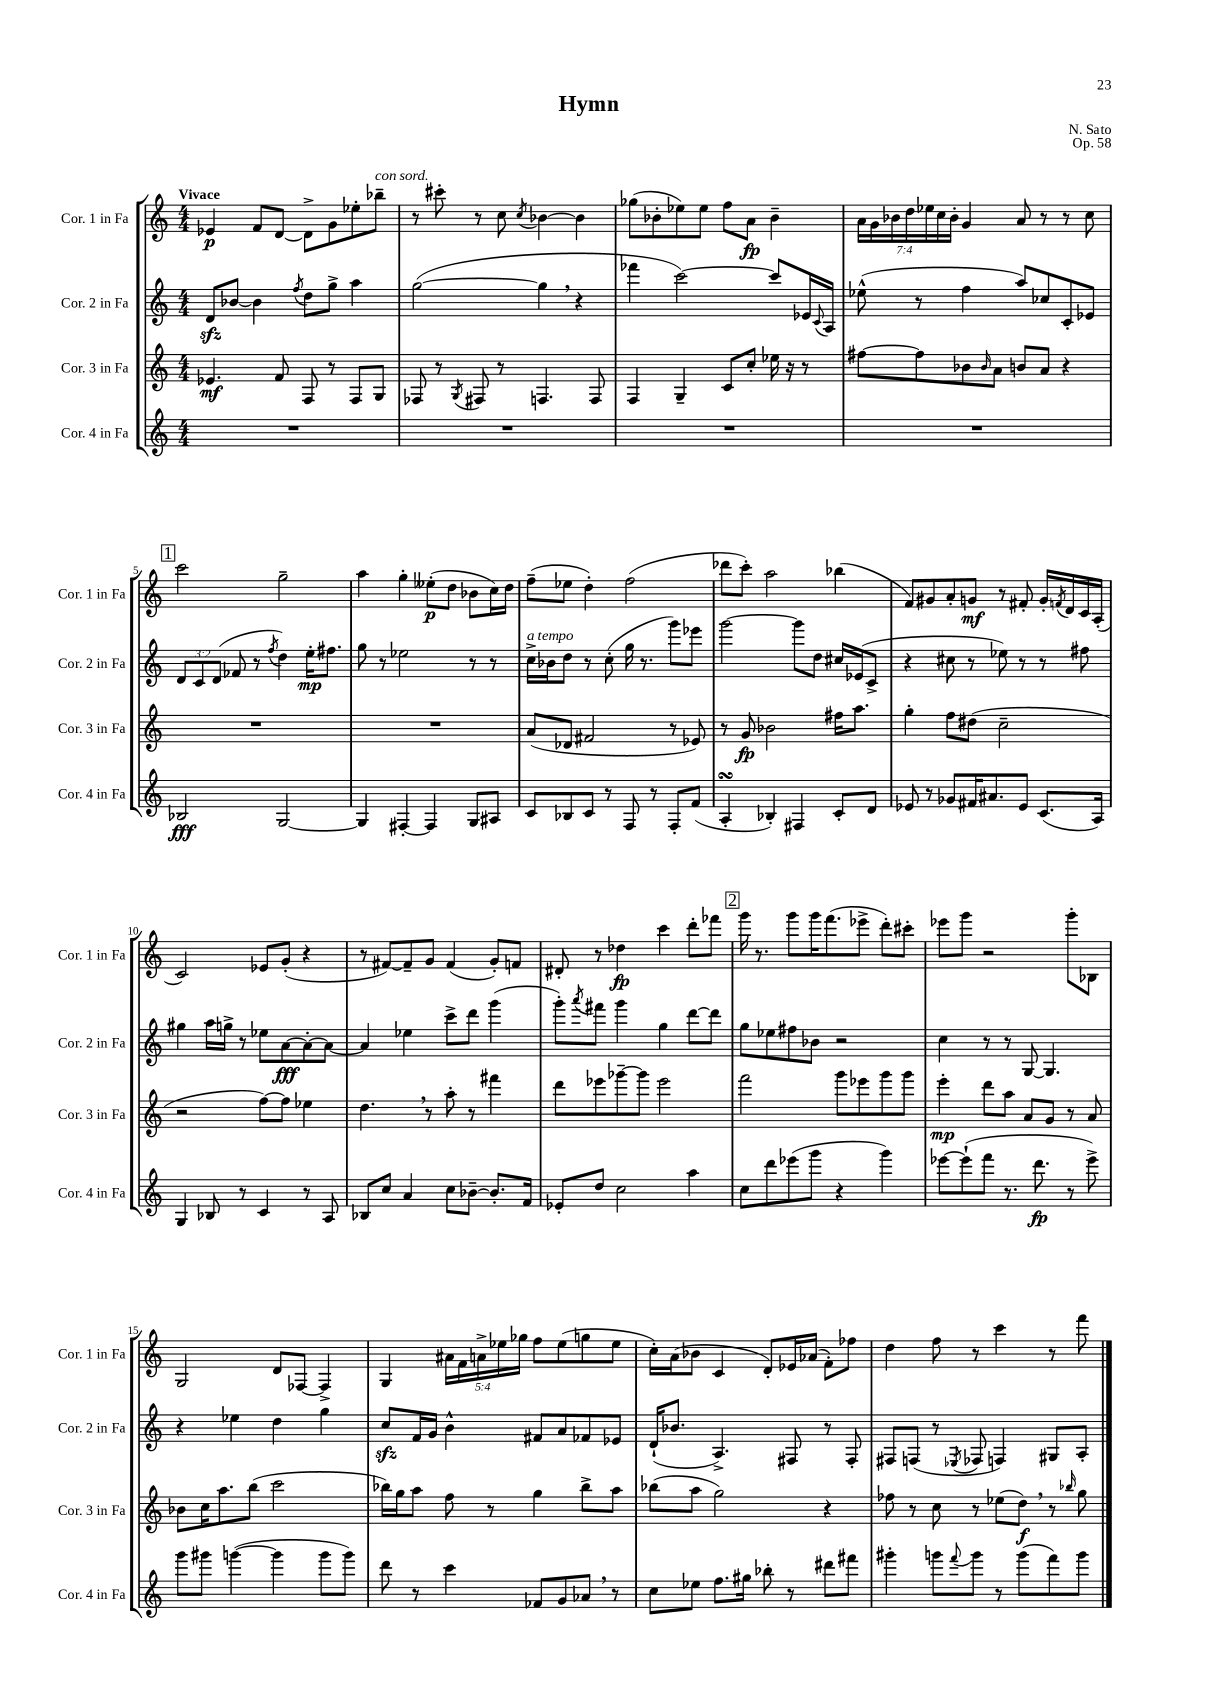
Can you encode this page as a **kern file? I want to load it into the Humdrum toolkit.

**kern	**kern	**kern	**kern
*staff4	*staff3	*staff2	*staff1
*clefG2	*clefG2	*clefG2	*clefG2
*k[]	*k[]	*k[]	*k[]
*M4/4	*M4/4	*M4/4	*M4/4
1r	4.e-	8d	4e-
.	.	[8b-	.
.	.	4b-]	8f
.	8f	.	[8d
.	.	8qff	.
.	8F	8dd	8d^]
.	8r	8gg^	8g
.	8F	4aa	8ee-'
.	8G	.	8bb-~
=	=	=	=
1r	8F-	([2gg	8r
.	8r	.	8ccc#'
.	8qG	.	.
.	8F#	.	8r
.	8r	.	8cc
.	.	.	8qcc
.	4.F	4gg]	[4b-
.	.	4r	4b-]
.	8F	.	.
=	=	=	=
1r	4F	4fff-	(8gg-
.	.	.	8b-'
.	4G~	[2ccc)	8ee-)
.	.	.	8ee-
.	8c	.	8ff
.	8cc'	.	8a
.	16ee-	8ccc]	4b-~
.	16r	.	.
.	8r	16e-	.
.	.	8qqc	.
.	.	16A	.
=	=	=	=
1r	[8ff#	(8ee-^^	28a
.	.	.	28g
.	.	.	28b-
.	.	.	28dd
.	8ff#]	8r	.
.	.	.	28ee-
.	.	.	28cc
.	.	.	28b-'
.	8b-	4ff	4g
.	16qqb-	.	.
.	8a	.	.
.	8b	8aa)	8a
.	8a	8cc-	8r
.	4r	8c'	8r
.	.	8e-	8cc
=	=	=	=
2B-	1r	12d	2ccc
.	.	12c	.
.	.	(12d	.
.	.	8f-	.
.	.	8r	.
.	.	8qff	.
[2G	.	4dd)	2gg~
.	.	16ee'	.
.	.	8.ff#	.
=	=	=	=
4G]	1r	8gg	4aa
.	.	8r	.
[4F#'	.	2ee-	4gg'
4F#]	.	.	(8ee--'
.	.	.	8dd
8G	.	8r	8b-
8A#	.	8r	16cc)
.	.	.	16dd
=	=	=	=
8c	(8a	16cc^	(8ff~
.	.	16b-	.
8B-	8d-	8dd	8ee-
8c	2f#	8r	4dd')
8r	.	(8cc'	.
8F	.	16gg	(2ff
.	.	8.r	.
8r	.	.	.
8F'	8r	8ggg)	.
(8f	8e-)	8eee-	.
=	=	=	=
4A'	8r	[2ggg	8ddd-
.	8g	.	8ccc')
4B-')	2b-	.	2aa
4F#	.	8ggg]	.
.	.	8dd	.
8c'	16ff#	16cc#	(4bb-
.	8.aa	(16e-	.
8d	.	8c^	.
=	=	=	=
8e-	4gg'	4r	8f)
8r	.	.	8g#
8g-	8ff	8cc#	8a'
16f#	(8dd#	8r	8g
8.a#	.	.	.
.	2cc~	8ee-)	8r
8e-	.	8r	8f#'
(8.c	.	8r	16g'
.	.	.	8qf
.	.	.	16d
.	.	8ff#	16c
16A)	.	.	(16A'
=	=	=	=
4G	2r	4gg#	2c)
8B-	.	16aa	.
.	.	16gg^	.
8r	.	8r	.
4c	[8ff)	8ee-	8e-
.	8ff]	[8a	(8g'
8r	4ee-	8a'_	4r
8A	.	8a_	.
=	=	=	=
8B-	4.dd	4a]	8r
8cc	.	.	[8f#)
4a	.	4ee-	8f#~]
.	8r	.	8g
8cc	8aa'	8ccc^	(4f#
[8b-~	8r	8ddd	.
8.b-']	4fff#	(4ggg	8g')
.	.	.	8f
16f	.	.	.
=	=	=	=
8e-'	8ddd	8ggg')	8d#'
.	.	8qaaa	.
8dd	8eee-	8fff#	8r
2cc	[8ggg-~	4ggg	4dd-
.	8ggg-]	.	.
.	2eee-	4gg	4ccc
4aa	.	[8ddd	8ddd'
.	.	8ddd]	8fff-
=	=	=	=
8cc	2fff	8gg	16ggg
.	.	.	8.r
8ddd	.	8ee-	.
(8eee-	.	8ff#	8ggg
8ggg	.	8b-	16ggg
.	.	.	(8.fff
4r	8ggg	2r	.
.	8eee-	.	8eee-^
4ggg)	8ggg	.	8ddd')
.	8ggg	.	8ccc#'
=	=	=	=
[8eee-	4eee'	4cc	8eee-
(8eee-`]	.	.	8ggg
8fff	8ddd	8r	2r
8.r	8aa	8r	.
.	8a	[8G	.
8.ddd	.	.	.
.	8g	4.G]	.
8r	8r	.	8ggg'
8eee-^)	8a	.	8B-
=	=	=	=
8ggg	8b-	4r	2G
8ggg#	16cc	.	.
.	8.aa	.	.
([4ggg	.	4ee-	.
.	(8bb	.	.
4ggg]	2ccc	4dd	8d
.	.	.	[8F-
8ggg	.	4gg	4F-^]
8ggg)	.	.	.
=	=	=	=
8ddd	16bb-)	8cc	4G
.	16gg	.	.
8r	8aa	16f	.
.	.	16g	.
4ccc	8ff	4b^^	20a#
.	.	.	20f
.	.	.	20a^
.	8r	.	.
.	.	.	20ee-
.	.	.	20gg-
8f-	4gg	8f#	8ff
8g	.	8a	(8ee-
8a-	8bb-^	8f-	8gg
8r	8aa	8e-	8ee-
=	=	=	=
8cc	(8bb-	(16d`	16cc')
.	.	8.b-	(16a
8ee-	8aa	.	8b-
8.ff	2gg)	4.A^)	4c
16gg#	.	.	.
8bb-'	.	.	8d')
8r	.	8F#	16e-
.	.	.	(16a-
8ddd#	4r	8r	8f')
8fff#	.	8F#'	8ff-
=	=	=	=
4ggg#'	8ff-	8F#	4dd
.	8r	(8F	.
8ggg	8cc	8r	8ff
8qqfff	.	8qE-	.
8ggg	8r	8F-	8r
8r	(8ee-	4F)	4ccc
(8ggg	8dd)	.	.
8fff)	8r	8G#	8r
.	16qqbb-	.	.
8ggg	8gg	8A'	8fff
==	==	==	==
*-	*-	*-	*-
